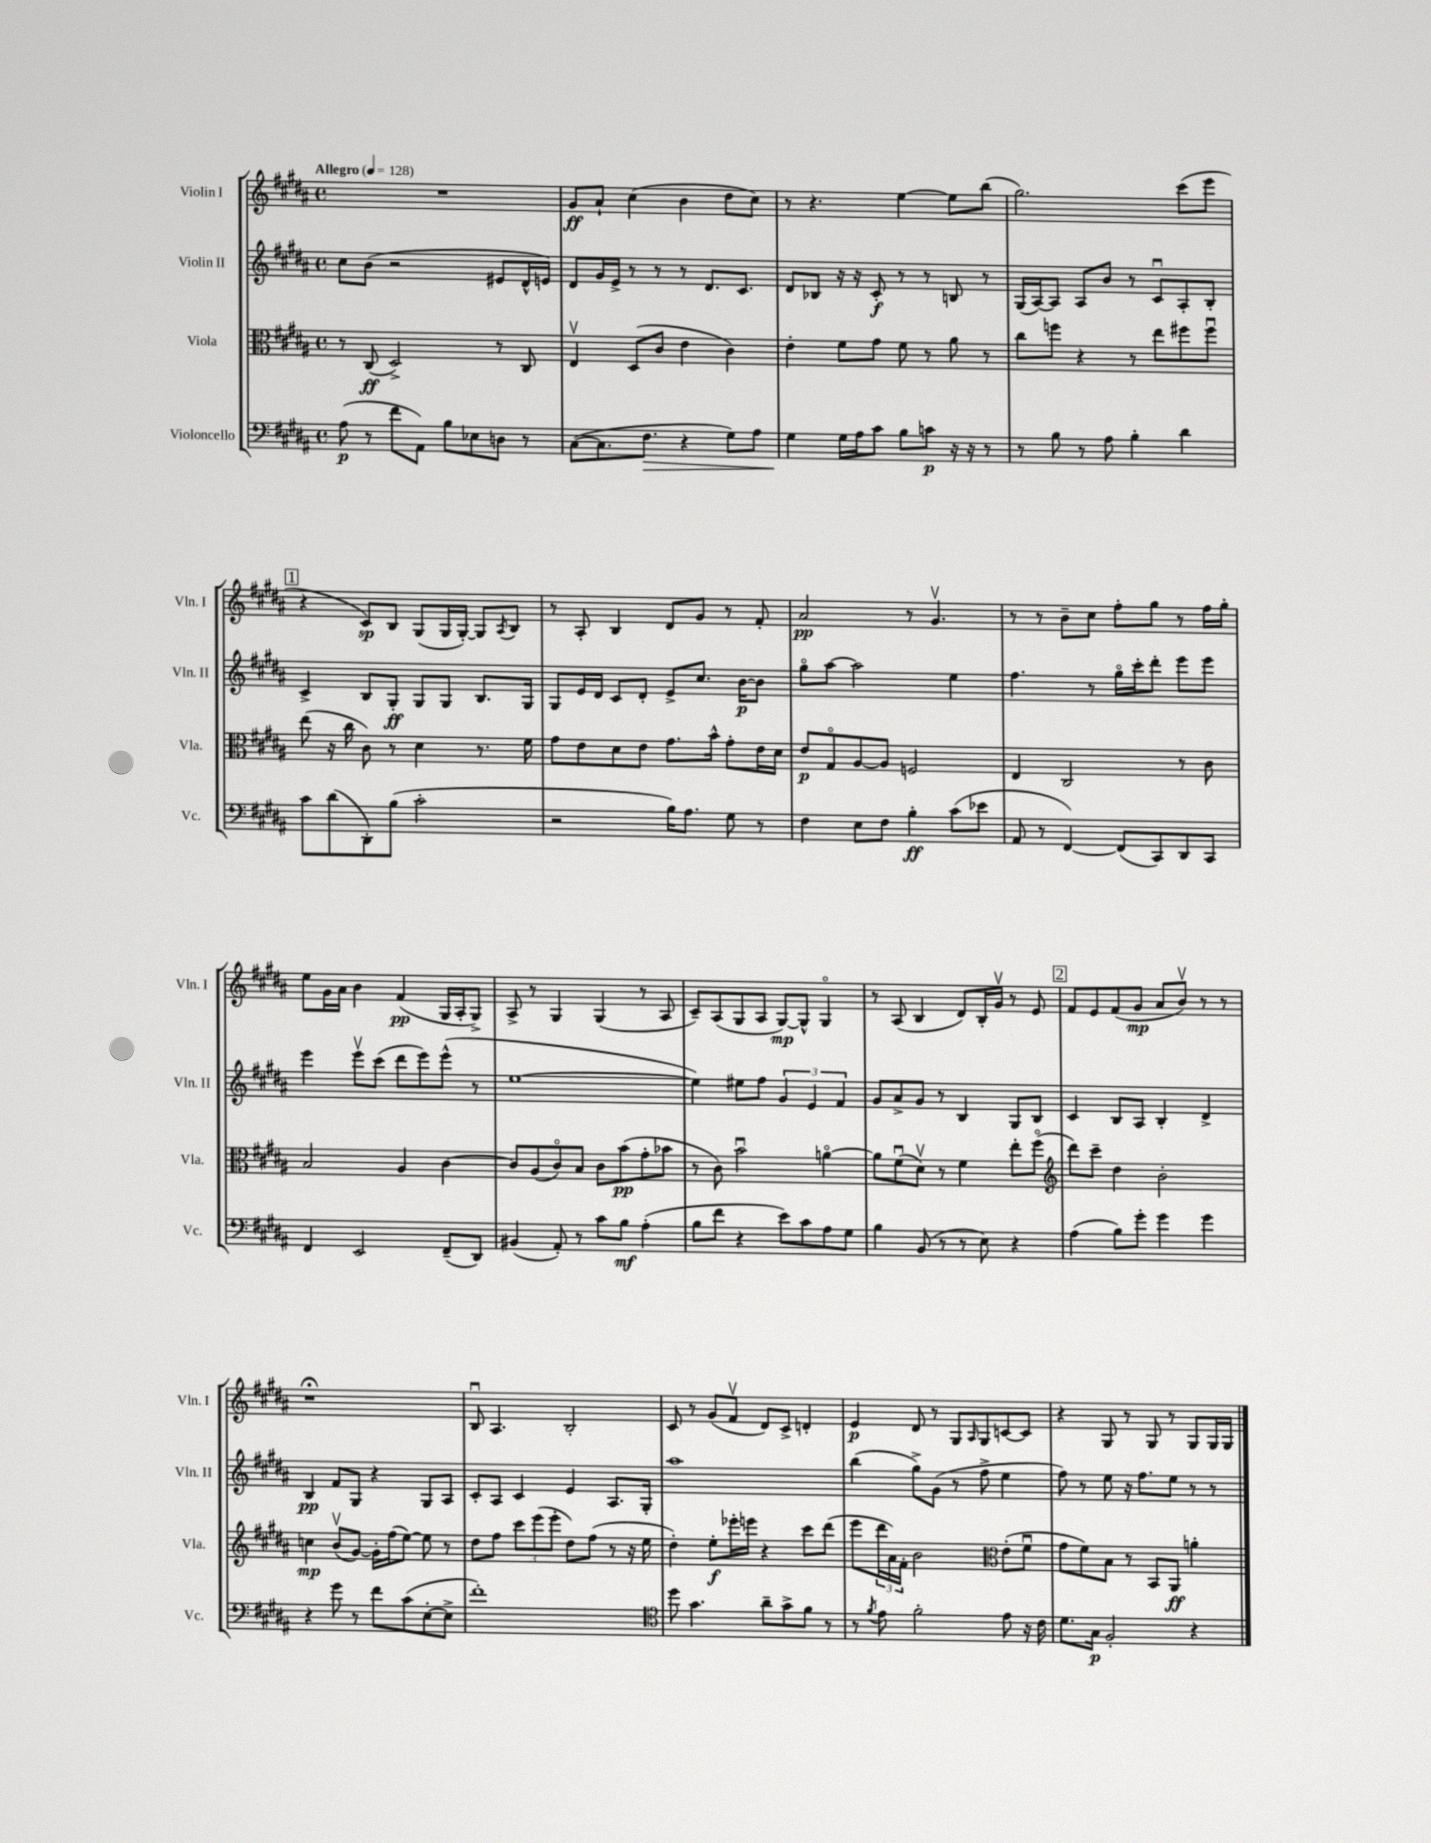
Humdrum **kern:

**kern	**dynam	**kern	**dynam	**kern	**dynam	**kern	**dynam
*part4	*part4	*part3	*part3	*part2	*part2	*part1	*part1
*staff4	*staff4	*staff3	*staff3	*staff2	*staff2	*staff1	*staff1
*I"Violoncello	*	*I"Viola	*	*I"Violin II	*	*I"Violin I	*
*I'Vc.	*	*I'Vla.	*	*I'Vln. II	*	*I'Vln. I	*
*clefF4	*	*clefC3	*	*clefG2	*	*clefG2	*
*k[f#c#g#d#a#]	*	*k[f#c#g#d#a#]	*	*k[f#c#g#d#a#]	*	*k[f#c#g#d#a#]	*
*M4/4	*	*M4/4	*	*M4/4	*	*M4/4	*
*met(c)	*	*met(c)	*	*met(c)	*	*met(c)	*
*MM128	*	*MM128	*	*MM128	*	*MM128	*
=1	=1	=1	=1	=1	=1	=1	=1
!	!	!	!	!	!	!LO:TX:a:B:t=Allegro	!
(8A#\	p	8r	.	8cc#\L	.	1r	.
8r	.	(8C#/	ff	(8b\J	.	.	.
8f#\L	.	2D#^/)	.	2r	.	.	.
8AA#\J)	.	.	.	.	.	.	.
8B\L	.	.	.	.	.	.	.
8E-X\	.	.	.	.	.	.	.
8Dn\J	.	8r	.	8e#X/L	.	.	.
8r	.	8C#/	.	16d#^^/L	.	.	.
.	.	.	.	16en/JJ)	.	.	.
=2	=2	=2	=2	=2	=2	=2	=2
([8C#\L	.	4Ev/	.	8d#/L	.	8g#/L	ff
8.C#\]	.	.	.	16g#/L	.	8a#`/J	.
.	.	.	.	16e^/JJ	.	.	.
.	.	(8D#/L	.	8r	.	(4cc#\	.
!	!LO:HP:b	!	!	!	!	!	!
8.F#\J	>	.	.	.	.	.	.
.	.	8c#/J	.	8r	.	.	.
4r	.	4e\	.	8r	.	4b\	.
.	.	.	.	8.d#/L	.	.	.
8G#\L)	.	4c#\)	.	.	.	8dd#\L	.
.	.	.	.	8.c#/J	.	.	.
8A#\J	.	.	.	.	.	8cc#\J)	.
=3	=3	=3	=3	=3	=3	=3	=3
4G#\	.	4e'\	.	8d#/L	.	8r	.
.	.	.	.	8B-X/J	.	4.r	.
16G#\LL	]	8f#\L	.	16r	.	.	.
16A#\J	.	.	.	16r	.	.	.
8c#\J	.	8g#\J	.	8c#'/	f	.	.
8B\L	.	8f#\	.	8r	.	[4ee\	.
8cn\J	p	8r	.	8r	.	.	.
16r	.	8a#\	.	8Bn/	.	8ee\L]	.
16r	.	.	.	.	.	.	.
8r	.	8r	.	8r	.	(8bb\J	.
=4	=4	=4	=4	=4	=4	=4	=4
8r	.	8cc#\L	.	(16G#/LL	.	2.gg#\)	.
.	.	.	.	[16A#/J)	.	.	.
8B\	.	8ffn\J	.	8A#/J]	.	.	.
8r	.	4r	.	8A#/L	.	.	.
8A#\	.	.	.	8b/J	.	.	.
4B'\	.	8r	.	8r	.	.	.
.	.	8ee\L	.	8c#u/L	.	.	.
4d#\	.	8ff#X\	.	8A#'/	.	(8ccc#\L	.
.	.	8ff#u\J	.	8B'/J	.	8eee\J	.
!!LO:LB:g=z
!!LO:REH:place=s1:t=1
=5	=5	=5	=5	=5	=5	=5	=5
8c#\L	.	(8ee\	.	4c#^/	.	4r	.
(8d#\	.	16r	.	.	.	.	.
.	.	16cc#\	.	.	.	.	.
8DD#'\)	.	8c#\)	.	8B/L	.	8c#/L)	sp
(8B\J	.	8r	.	8G#'/J	ff	8B/J	.
2c#'\	.	4d#\	.	8G#/L	.	(8G#/L	.
.	.	.	.	8G#/J	.	16G#/L	.
.	.	.	.	.	.	[16G#'/JJ)	.
.	.	8.r	.	8.B/L	.	8G#/L]	.
.	.	.	.	.	.	8qA#/	.
.	.	.	.	.	.	8B/J	.
.	.	16f#\	.	16G#/Jk	.	.	.
=6	=6	=6	=6	=6	=6	=6	=6
2r	.	8g#\L	.	8G#/L	.	8r	.
.	.	8e\	.	16e/L	.	8A#'/	.
.	.	.	.	16d#/JJ	.	.	.
.	.	8d#\	.	8c#/L	.	4B/	.
.	.	8e\J	.	8d#'/J	.	.	.
16B\KL)	.	8.g#\L	.	8e^/L	.	8d#/L	.
8.A#\J	.	.	.	.	.	.	.
.	.	.	.	8.cc#/J	.	8g#/J	.
.	.	16b^^\Jk	.	.	.	.	.
8G#\	.	8g#'\L	.	.	.	8r	.
.	.	.	.	[16b\KL	p	.	.
8r	.	16e\L	.	8b\J]	.	8f#'/	.
.	.	16d#\JJ	.	.	.	.	.
=7	=7	=7	=7	=7	=7	=7	=7
4F#\	.	8e/L	p	8gg#\L	.	2a#/	pp
.	.	8G#/	.	[8aa#\J	.	.	.
8E\L	.	[8A#/	.	2aa#\]	.	.	.
8F#\J	.	8A#/J]	.	.	.	.	.
4B'\	ff	2Fn/	.	.	.	8r	.
.	.	.	.	.	.	4.g#v/	.
(8c#\L	.	.	.	4ee\	.	.	.
8e-X\J	.	.	.	.	.	.	.
=8	=8	=8	=8	=8	=8	=8	=8
8AA#/	.	4E/	.	4.ff#\	.	8r	.
8r	.	.	.	.	.	8r	.
[4FF#/)	.	2C#/	.	.	.	8b~\L	.
.	.	.	.	8r	.	8cc#\J	.
(8FF#/L]	.	.	.	16gg#\LL	.	8ff#'\L	.
.	.	.	.	16ccc#'\J	.	.	.
8CC#/)	.	.	.	8ddd#'\J	.	8gg#\J	.
8DD#/	.	8r	.	8eee\L	.	8r	.
8CC#/J	.	8c#\	.	8eee\J	.	16ff#\LL	.
.	.	.	.	.	.	16gg#'\JJ	.
!!LO:LB:g=z
=9	=9	=9	=9	=9	=9	=9	=9
4FF#/	.	2B/	.	4eee\	.	8ee\L	.
.	.	.	.	.	.	16g#\L	.
.	.	.	.	.	.	16a#\JJ	.
2EE/	.	.	.	8eeev\L	.	4b\	.
.	.	.	.	(8ccc#\J	.	.	.
.	.	4A#/	.	8ddd#\L	.	(4f#/	pp
.	.	.	.	8eee\)	.	.	.
(8FF#~/L	.	[4c#\	.	(8eee^^\J	.	16G#/LL	.
.	.	.	.	.	.	16A#'/J	.
8DD#/J)	.	.	.	8r	.	8G#^/J)	.
=10	=10	=10	=10	=10	=10	=10	=10
(4BB#X/	.	8c#/L]	.	[1ee	.	8A#^/	.
.	.	(8A#/	.	.	.	8r	.
8AA#'/)	.	8c#/)	.	.	.	4G#/	.
8r	.	8B/J	.	.	.	.	.
8c#\L	.	8c#\L	.	.	.	(4G#/	.
8B\J	mf	(8b\	pp	.	.	.	.
(4A#'\	.	8g#'\	.	.	.	8r	.
.	.	8b-X\J	.	.	.	8A#/	.
=11	=11	=11	=11	=11	=11	=11	=11
8B\L	.	8r	.	4ee\])	.	8c#~/L)	.
8f#\J	.	8c#\)	.	.	.	(8A#/	.
4r	.	2bu\	.	8ee#X\L	.	8G#/	.
.	.	.	.	8ff#\J	.	8A#/J	.
8e\L)	.	.	.	6g#/	.	[8G#/L)	mp
8c#\	.	.	.	.	.	8G#^^/J]	.
.	.	.	.	6e/	.	.	.
8A#\	.	[4an\	.	.	.	4G#/	.
.	.	.	.	6f#/	.	.	.
8G#\J	.	.	.	.	.	.	.
=12	=12	=12	=12	=12	=12	=12	=12
4B\	.	8a\L]	.	8g#/L	.	8r	.
.	.	(8f#u\	.	8a#^/	.	(8A#/	.
(8BB/	.	8d#v\J)	.	8g#/J	.	4B/	.
8r	.	8r	.	8r	.	.	.
8r	.	4f#\	.	4B/	.	8d#/L)	.
8E\)	.	.	.	.	.	16B'/L	.
.	.	.	.	.	.	16g#v/JJ	.
4r	.	8ee'\L	.	8G#/L	.	8r	.
.	.	(8ff#\J	.	8B/J	.	8e/	.
!!LO:REH:place=s1:t=2
=13	=13	=13	=13	=13	=13	=13	=13
*	*	*clefG2	*	*	*	*	*
(4A#\	.	8ddd#\L)	.	4c#/	.	8f#/L	.
.	.	8ccc#~\J	.	.	.	8e/	.
8B\L)	.	4dd#\	.	8B/L	.	(8f#/	.
8g#'\J	.	.	.	8A#/J	.	8g#/J	mp
4g#\	.	2b'\	.	4B'/	.	8a#/L	.
.	.	.	.	.	.	8bv/J)	.
4g#\	.	.	.	4d#^/	.	8r	.
.	.	.	.	.	.	8r	.
!!LO:LB:g=z
=14	=14	=14	=14	=14	=14	=14	=14
4r	.	4ccn\	mp	4B/	pp	1r;<	.
8g#\	.	(8bv/L	.	8f#/L	.	.	.
8r	.	[8g#/J)	.	8G#/J	.	.	.
8f#\L	.	16g#'\LL]	.	4r	.	.	.
.	.	(16ff#\J	.	.	.	.	.
(8c#\	.	[8ee\J)	.	.	.	.	.
[8E'\	.	8ee\]	.	8G#/L	.	.	.
8E^\J]	.	8r	.	8A#/J	.	.	.
=15	=15	=15	=15	=15	=15	=15	=15
1f#')	.	8dd#\L	.	8c#'/L	.	8Bu/	.
.	.	8ff#\J	.	8A#/J	.	4.A#/	.
.	.	12ccc#\L	.	4c#/	.	.	.
.	.	(12eee\	.	.	.	.	.
.	.	12eee'\J	.	.	.	.	.
.	.	8dd#\L)	.	4e/	.	2B'/	.
.	.	(8ff#\J	.	.	.	.	.
.	.	8r	.	8.A#/L	.	.	.
.	.	16r	.	.	.	.	.
.	.	16ee\	.	16G#'/Jk	.	.	.
=16	=16	=16	=16	=16	=16	=16	=16
*clefC4	*	*	*	*	*	*	*
8dd#\	.	4dd#'\)	.	1aa#	.	8c#/	.
4.g#\	.	.	.	.	.	8r	.
.	.	8ee'\L	f	.	.	(8g#/L	.
.	.	16eee-X'\L	.	.	.	8f#v/J	.
.	.	16eeen\JJ	.	.	.	.	.
8a#~\L	.	4r	.	.	.	8d#/L)	.
8g#^\	.	.	.	.	.	8c#^/J	.
8f#\J	.	8ccc#\L	.	.	.	4dn'/	.
8r	.	(8ddd#\J	.	.	.	.	.
=17	=17	=17	=17	=17	=17	=17	=17
8r	.	8eee\L	.	(4bb\	.	4e/	p
8qf#/	.	.	.	.	.	.	.
8e\	.	24ddd#\L	.	.	.	.	.
.	.	24a#\)	.	.	.	.	.
.	.	24f#'\JJ	.	.	.	.	.
2f#'\	.	2b\	.	8gg#^\L)	.	8d#/	.
.	.	.	.	(8g#\J	.	8r	.
.	.	.	.	8r	.	8G#/L	.
.	.	.	.	.	.	16qqA#/	.
.	.	.	.	8ff#^\	.	8G#/	.
*	*	*clefC3	*	*	*	*	*
8e\	.	(8e'\L	.	4ee\	.	[8cn/	.
16r	.	8f#u\J	.	.	.	8c/J]	.
16c#\	.	.	.	.	.	.	.
=18	=18	=18	=18	=18	=18	=18	=18
8.d#\L	.	8g#\L	.	8ff#\)	.	4r	.
.	.	8f#\)	.	8r	.	.	.
16G#\Jk	p	.	.	.	.	.	.
2F#'/	.	8B\J	.	8ee\	.	8G#/	.
.	.	8r	.	16r	.	8r	.
.	.	.	.	8.ff#\L	.	.	.
.	.	8BB/L	.	.	.	8G#/	.
.	.	8AA#/J	ff	8ee\J	.	8r	.
4r	.	4an'\	.	8r	.	8G#/L	.
.	.	.	.	8r	.	16G#/L	.
.	.	.	.	.	.	16G#/JJ	.
==	==	==	==	==	==	==	==
*-	*-	*-	*-	*-	*-	*-	*-
